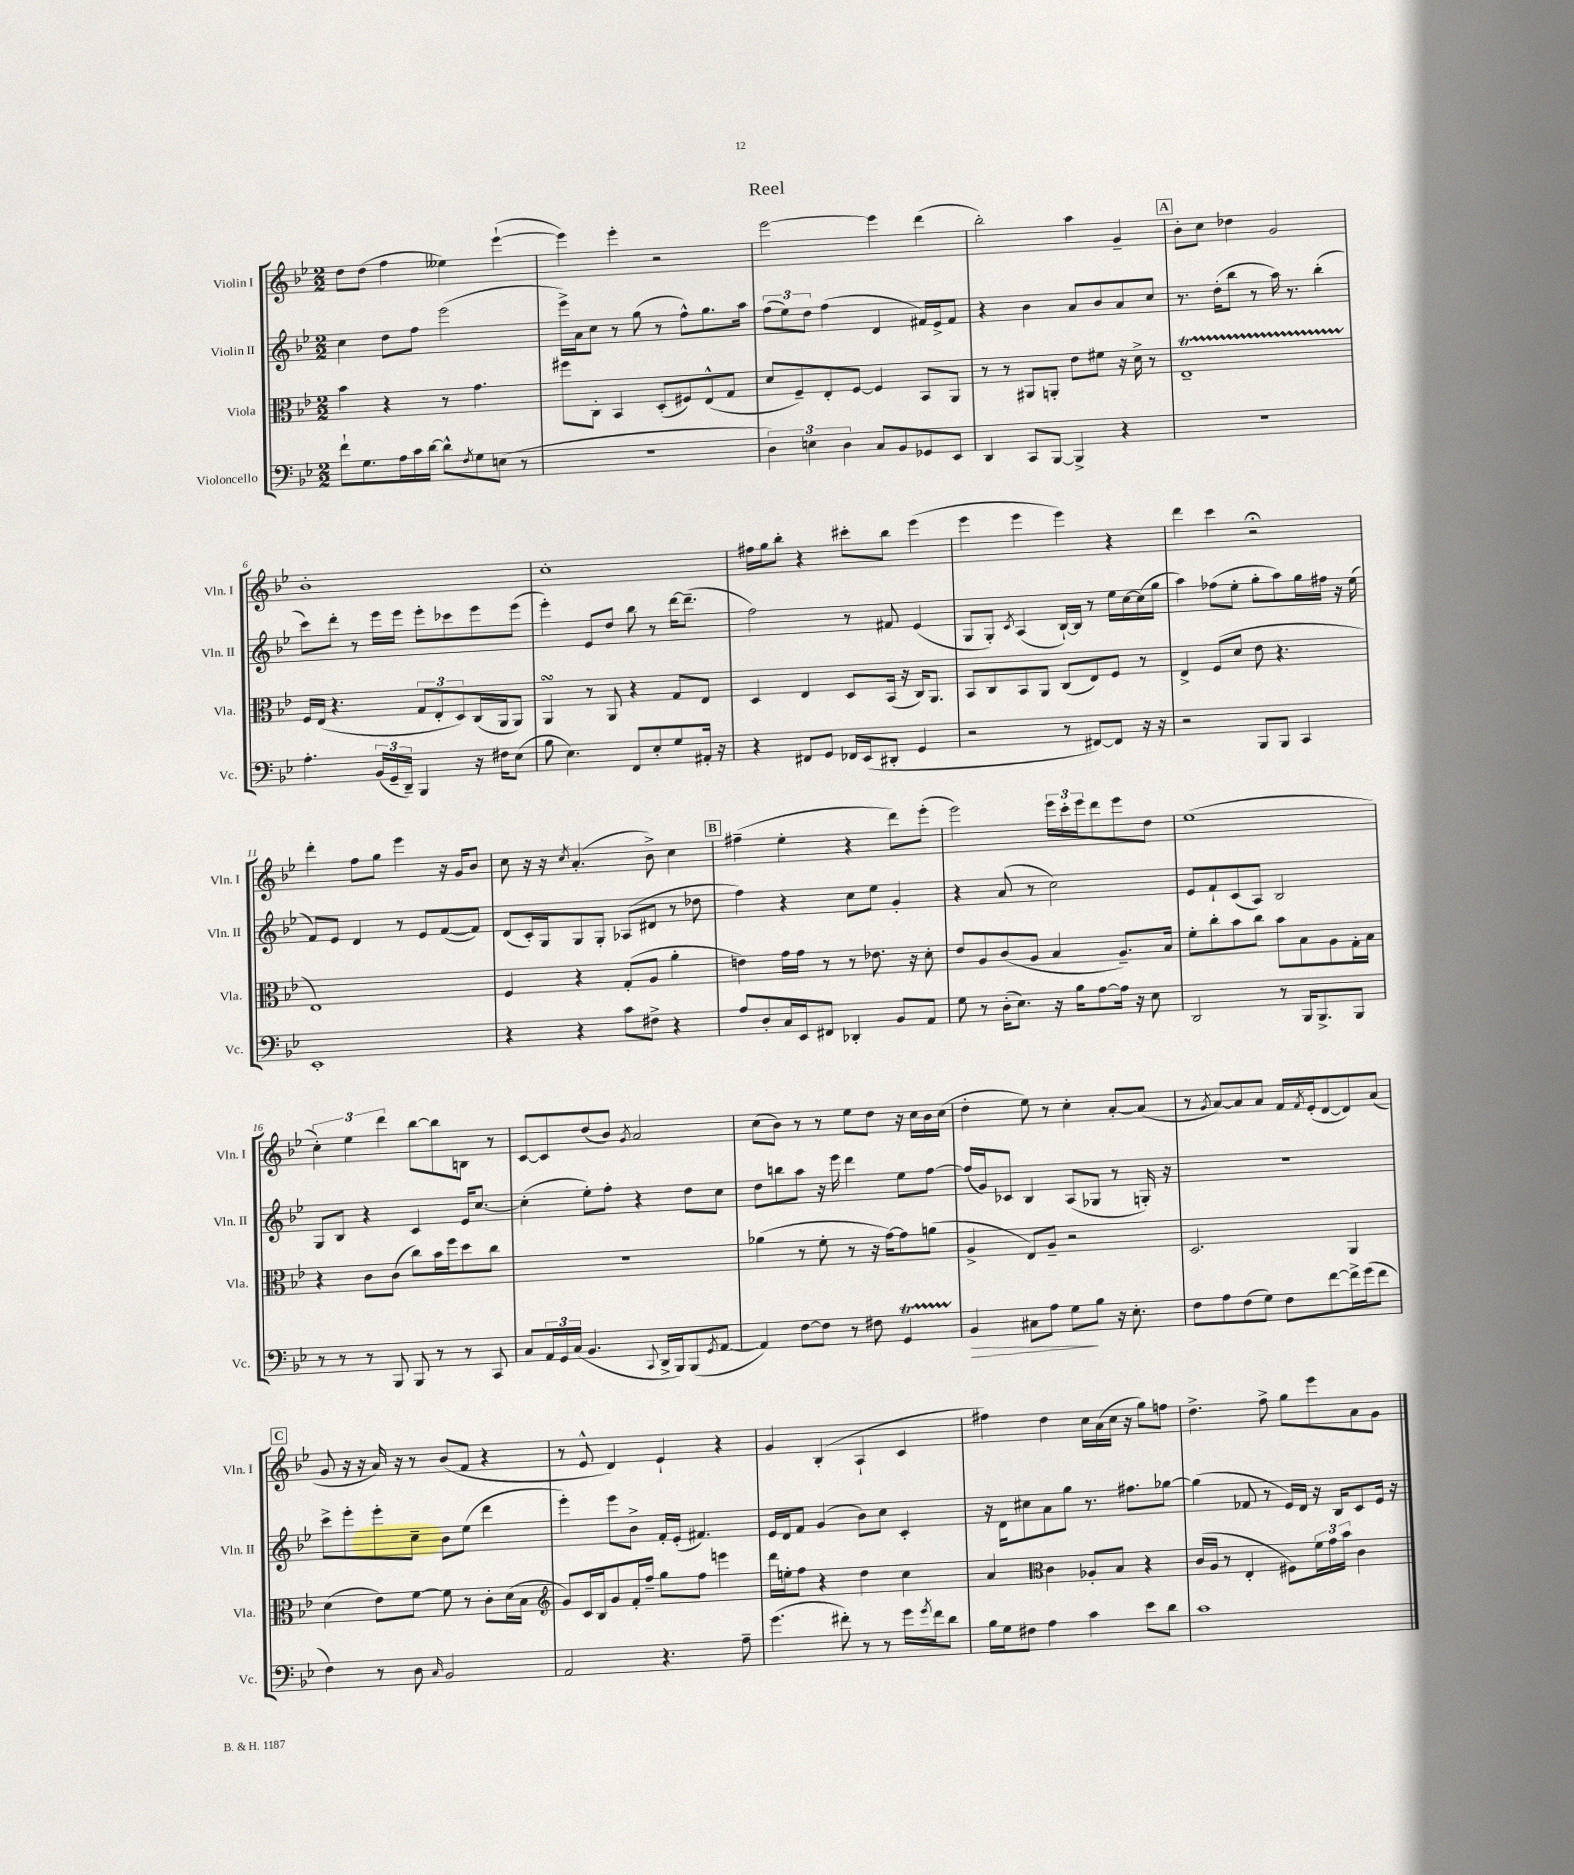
\header { title = "Reel" }
<<
\new StaffGroup <<
\new Staff = "s0" \with { instrumentName = "Violin I" shortInstrumentName = "Vln. I" } {
    \clef treble \key bes \major \numericTimeSignature \time 2/2
    d''8 d''8( f''4 eeses''4) ees'''4~-!( |
    ees'''4) ees'''4-. r2 |
    ees'''2~ ees'''4 d'''4( |
    bes''2-.) a''4 g'4-- |
    \mark \markup { \box "A" } bes'8-. c''8 des''4 g'2 |
    bes'1-. |
    c''1-. |
    fis''16 g''16 bes''8-. r4 cis'''8-. bes''8 ees'''4( |
    ees'''4 ees'''4 ees'''4) r4 |
    d'''4 c'''4 r2\fermata |
    d'''4-. f''8 g''8 ees'''4 r16 g'16 bes'8 |
    c''8 r16 r16 \acciaccatura { c''8 } a'4.-.( bes'8->) c''4 |
    \mark \markup { \box "B" } fis''4--( ees''4-. r4 d'''8) ees'''8-.( |
    ees'''2) \tuplet 3/2 { ees'''16 c'''16-. ees'''16 } d'''8 ees'''8 d''8 |
    ees''1( |
    \tuplet 3/2 { c''4-.) ees''4 d'''4 } bes''8~ bes''8 b8 r8 |
    c'8~ c'8 d''8( bes'8) \acciaccatura { g'8 } a'2 |
    c''8( bes'8) r8 r8 ees''8 d''8 r16 c''16 bes'16 c''16( |
    d''4-. ees''8) r8 c''4-. a'8~-. a'8( |
    r8 \acciaccatura { g'8 } a'8~) a'8 a'8 f'16 \acciaccatura { f'8 } ees'16-.( d'8~ d'8) a'8( |
    \mark \markup { \box "C" } g'8 r16 r16 a'16) r16 r8 bes'8( f'8 r4 |
    r8 ees'8-^ d'4) ees'4-! r4 |
    g'4 bes4-.( a4-! c'4 |
    fis''4) d''4 c''16 a'16( c''16 r16 g''8) f''8 |
    d''4.-> f''8-> g''8 ees'''8 a'8 g'8 \bar "|." |
}
\new Staff = "s1" \with { instrumentName = "Violin II" shortInstrumentName = "Vln. II" } {
    \clef treble \key bes \major \numericTimeSignature \time 2/2
    c''4 d''8 f''8 ees'''2( |
    ees'''16->) a'16 c''8 r8 g''8( r8 f''8-^) g''8. a''16 |
    \tuplet 3/2 { f''8( ees''8) d''8 } f''4( d'4 fis'16) ees'16-> fis'8 |
    r4 bes'4 a'8 bes'8 a'8 c''8 |
    \mark \markup { \box "A" } r8. d''16-.( bes''8 r8 a''16) r8. bes''4-.( |
    c'''8) d'''8-. r8 ees'''16 ees'''16 ees'''8-. ces'''8 ees'''8 ees'''8( |
    ees'''4-.) ees'8 d''8 bes''8 r8 d'''16~ d'''8.--( |
    f''2) r8 fis'8 ees'4( |
    g8 g8-.) \acciaccatura { c'8 } a4( bes16~-!) bes16 r8 ees''16 c''16~ c''16( g''16 |
    a''4) fes''8( ees''8-. g''8-. a''8) g''16 fis''16 r16 ees''16( |
    f'8) ees'8 d'4 r8 ees'8 f'8~( f'8) |
    d'8( c'16-.) g16 g8 g8-. aes8( dis'8 r8 des''8 |
    \mark \markup { \box "B" } f''4) r4 c''8 ees''8 g'4-. |
    r4 a'8( r8 c''2) |
    ees'8 f'8-! c'8( a8) bes2 |
    g8 bes8 r4 c'4 ees'16 c''8.~ |
    c''4-.( ees''8-.) f''8-. r4 d''8 c''8 |
    d''8 b''8 a''8 r16 ees'''16 d'''4 ees''8 f''8~ |
    f''16( g'16) ces'8 bes4 a8( ges8 r8 g16-.) r16 |
    R1 |
    \mark \markup { \box "C" } c'''8-> ees'''8-. ees'''8-. c''8-- bes'8 ees''8( d'''4 |
    ees'''4-.) ees'''8 bes'8-> f'16-. ees'16-.( fis'4.) |
    ees'16 d'16 f'8 g'4( bes'8) c''8 c'4-. |
    r16 d'16 cis''8 a'8 g''8 r8. fis''8. ges''8~ |
    ges''4( fes'8 r8 ees'16) d'16 r16 bes16 c'8 ees'16 r16 \bar "|." |
}
\new Staff = "s2" \with { instrumentName = "Viola" shortInstrumentName = "Vla." } {
    \clef alto \key bes \major \numericTimeSignature \time 2/2
    bes'4 r4 r8 g'4. |
    fis''8 c8-. bes,4 d8-.( fis8) ees8-^( g8 |
    d'8 f8--) ees8-. f8~ f4 bes,8 a,8 |
    r8 r8 ais,8 a,8-. ees'8 fis'8 r16 d'16-> r8 |
    \mark \markup { \box "A" } ees1--\startTrillSpan |
    f16\stopTrillSpan ees16( r4. \tuplet 3/2 { g8 ees8-. d8) } c16( a,16 a,8) |
    a,4\turn r8 a,8 r4 g8 ees8 |
    d4 ees4 d8 bes,16( r16 c16) a,8. |
    bes,8 c8 bes,8 a,8 c8( ees8) f8 r8 |
    ees4-> f8( d'8 ees'8 r4. |
    ees1) |
    f4 r4 g8-.( a8 a'4-. |
    \mark \markup { \box "B" } e'4) g'16 g'16 r8 r8 ees'8. r16 d'8-. |
    ees'8 a8 c'8( a8 bes4 a8.--) bes16 |
    f'8-. c''8-. bes'8 c''8 bes'8 bes8 a8 g16-. bes16 |
    r4 c'8 c'8( c''8) bes'16 f''16 d''8 c''8 |
    R1 |
    aes'4( r8 f'8-. r8 r16 g'16~) g'8 a'8( |
    a4-> ees8) a8-- r2 |
    d2. a,4 |
    \mark \markup { \box "C" } d'4( ees'8) f'8~ f'8 r8 c'8-. d'16( bes16 |
    \clef treble g'8) c'16 bes16 g'8 f'16-. f''16-- g''8 f''8 e'''4 |
    d'''16 e''16-. f''8 r4 d''4 c''4 |
    a'4 \clef alto c'4 aes8-. bes8 r4 |
    c'16( a16 r8 ees4-. fis8) \tuplet 3/2 { f'16 g'16 bes'16 } c'4 \bar "|." |
}
\new Staff = "s3" \with { instrumentName = "Violoncello" shortInstrumentName = "Vc." } {
    \clef bass \key bes \major \numericTimeSignature \time 2/2
    f'8-! g8. a16 c'16 d'16~ d'8-^ \acciaccatura { f8 } g8 e8( r8 |
    R1 |
    \tuplet 3/2 { d4) e4 d4 } c8 bes,8 ges,8 ees,8 |
    d,4 c,8 bes,,8~ bes,,4-> r4 |
    \mark \markup { \box "A" } r1 |
    a4.-. \tuplet 3/2 { bes,16( g,16-- d,16--) } bes,,4 r16 fis16 ees8( |
    bes8 ees4.) f,8 ees8-. g8 ais,16-. r16 |
    r4 fis,8 g,8 fes,16 ees,16( dis,8-. g,4 |
    r2 r8 fis,8~) fis,8 r16 r16 |
    r2 bes,,8 bes,,8 c,4 |
    ees,1-. |
    r4 r4 c'8 fis8-> r4 |
    \mark \markup { \box "B" } a8 d8-. c16 ees,16 fis,8 des,4-. bes,8 a,8 |
    g8 r8 d16-.( ees8.) r16 bes16 a8~ a16 r16 ees8 |
    d,2 r8 bes,,16 bes,,8.-> bes,,8 |
    r8 r8 r8 bes,,8 bes,,8 r8 r8 c,8 |
    c8 \tuplet 3/2 { a,16 g,16 c16( } bes,4. \appoggiatura { c,8 } d,16-> bes,,16) bes,,8( \acciaccatura { g,8 } a,8~ |
    a,4) f8~ f8 r8 fis8 g,4\startTrillSpan |
    bes,4\stopTrillSpan\> cis8 a8 g8\! bes8 r16 ees8.-. |
    f8 a8 f8( g8) f8 f'8~ f'16-> g'16( f'8 |
    \mark \markup { \box "C" } f4) r8 d8 \grace { c16 } bes,2 |
    a,2 r4. a8-- |
    g'4.( fis'8-.) r8 r8 g'16 \acciaccatura { g'8 } fis'16 d'8 |
    bes16 g16 fis8 a4 c'4 ees'8 d'8 |
    c'1 \bar "|." |
}
>>
>>
